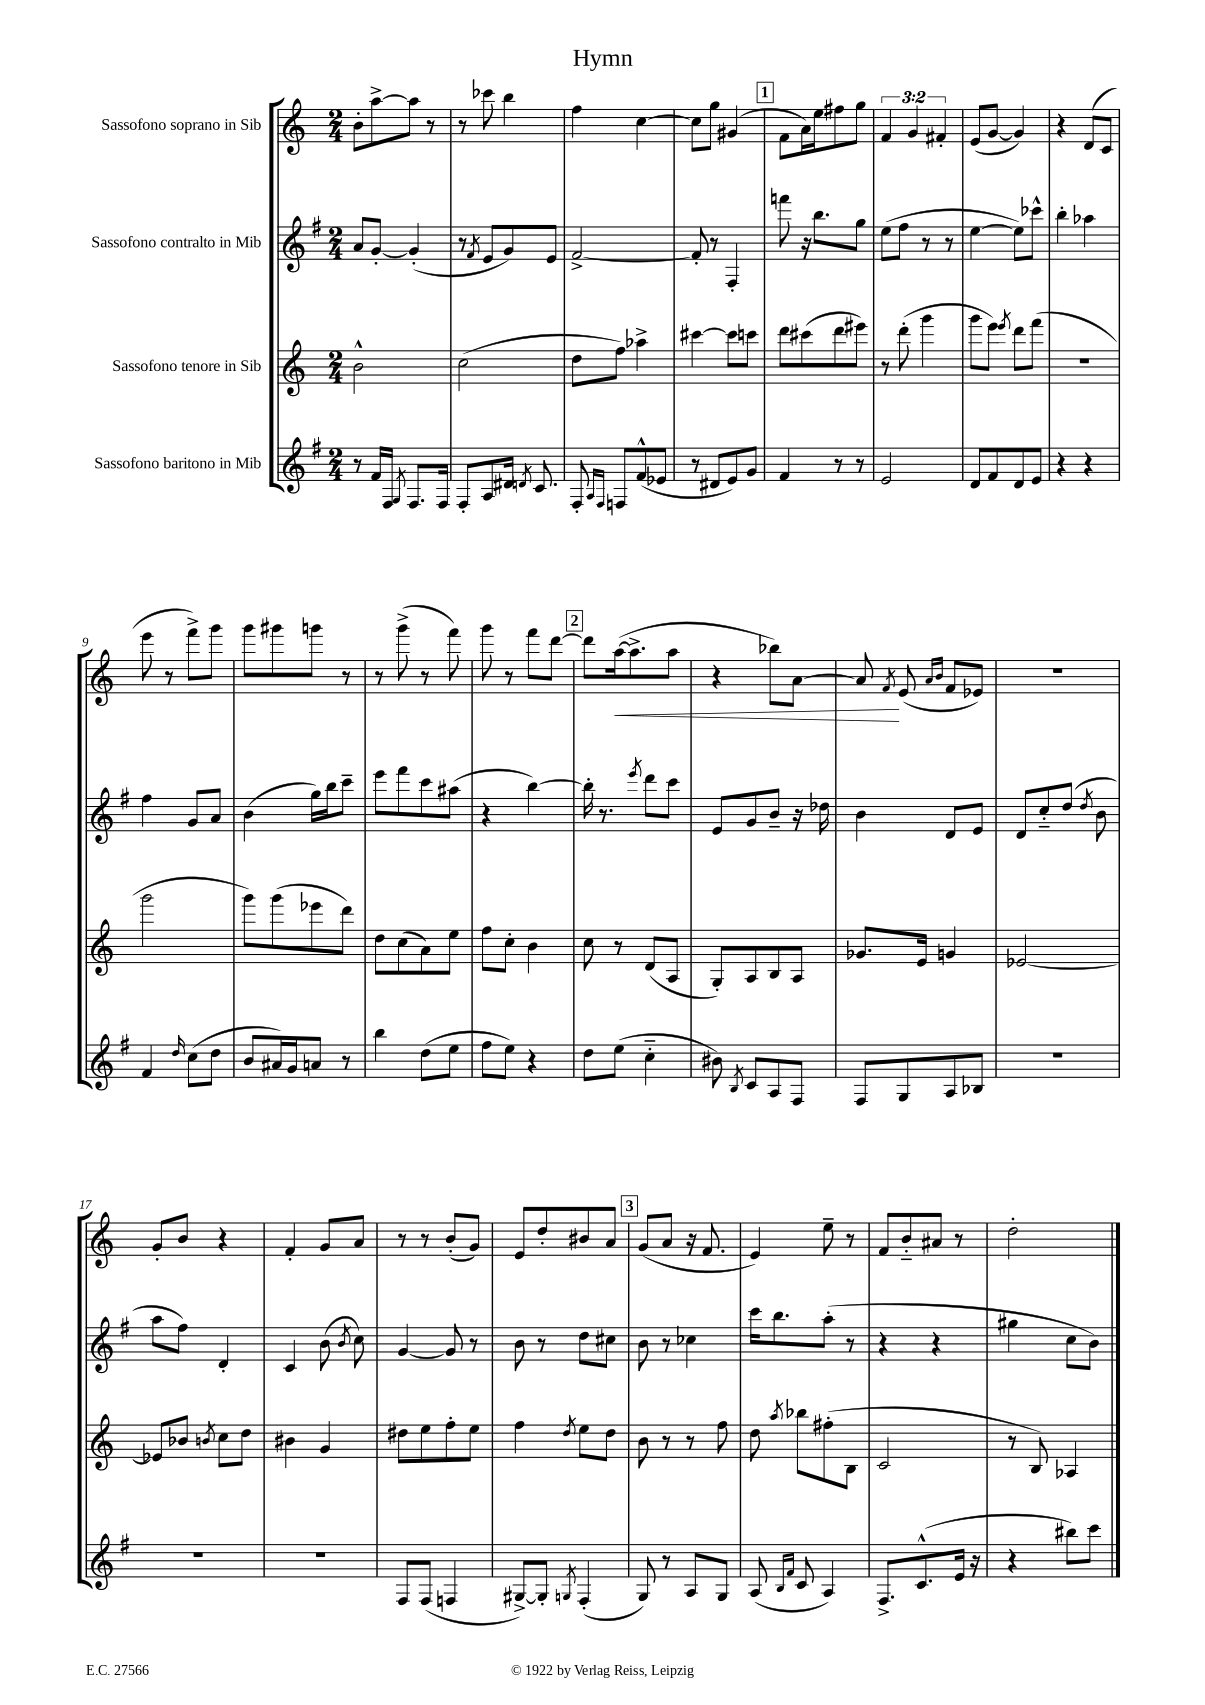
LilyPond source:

\header { title = "Hymn" }
<<
\new StaffGroup <<
\new Staff = "s0" \with { instrumentName = "Sassofono soprano in Sib" } {
    \clef treble \key c \major \numericTimeSignature \time 2/4 \override Staff.TupletNumber.text = #tuplet-number::calc-fraction-text
    \autoBeamOff b'8[-. a''8~-> a''8] r8 |
    r8 ces'''8 b''4 |
    f''4 c''4~ |
    c''8[ g''8] gis'4( |
    \mark \markup { \box "1" } f'8[ a'16) e''16 fis''8 g''8] |
    \tuplet 3/2 { f'4 g'4 fis'4-. } |
    e'8[( g'8]~ g'4) |
    r4 d'8[( c'8] |
    e'''8 r8 f'''8[->) g'''8] |
    g'''8[ gis'''8 g'''8] r8 |
    r8 g'''8->( r8 f'''8) |
    g'''8 r8 f'''8[ d'''8]~ |
    \mark \markup { \box "2" } d'''8[ a''16~\<( a''8.-> a''8] |
    r4 bes''8[) a'8]~ |
    a'8\! \acciaccatura { f'8 } e'8( \grace { a'16[ b'16] } f'8[ ees'8]) |
    r2 |
    g'8[-. b'8] r4 |
    f'4-. g'8[ a'8] |
    r8 r8 b'8[-.( g'8]) |
    e'8[ d''8-. bis'8 a'8] |
    \mark \markup { \box "3" } g'8[( a'8] r16 f'8. |
    e'4) e''8-- r8 |
    f'8[ b'8-_ ais'8] r8 |
    d''2-. \bar "|." |
}
\new Staff = "s1" \with { instrumentName = "Sassofono contralto in Mib" } {
    \clef treble \key g \major \numericTimeSignature \time 2/4
    \autoBeamOff a'8[ g'8]~-. g'4-.( |
    r8 \acciaccatura { fis'8 } e'8[ g'8) e'8] |
    fis'2~-> |
    fis'8-. r8 fis4-. |
    \mark \markup { \box "1" } f'''8 r16 b''8.[ g''8] |
    e''8[( fis''8] r8 r8 |
    e''4~ e''8[) ces'''8]-^ |
    b''4-. aes''4 |
    fis''4 g'8[ a'8] |
    b'4( g''16[) b''16 c'''8]-- |
    e'''8[ fis'''8 c'''8 ais''8]( |
    r4 b''4~) |
    \mark \markup { \box "2" } b''16-. r8. \acciaccatura { e'''8 } d'''8[ c'''8] |
    e'8[ g'8 b'8]-- r16 des''16 |
    b'4 d'8[ e'8] |
    d'8[ c''8-_ d''8]( \acciaccatura { d''8 } b'8 |
    a''8[ fis''8]) d'4-. |
    c'4 b'8( \acciaccatura { b'8 } c''8) |
    g'4~ g'8 r8 |
    b'8 r8 d''8[ cis''8] |
    \mark \markup { \box "3" } b'8 r8 ces''4 |
    c'''16[ b''8. a''8]-.( r8 |
    r4 r4 |
    gis''4 c''8[ b'8]) \bar "|." |
}
\new Staff = "s2" \with { instrumentName = "Sassofono tenore in Sib" } {
    \clef treble \key c \major \numericTimeSignature \time 2/4
    \autoBeamOff b'2-^ |
    c''2( |
    d''8[ f''8]) aes''4-> |
    cis'''4~ cis'''8[ c'''8] |
    \mark \markup { \box "1" } d'''8[ cis'''8( d'''8 eis'''8]) |
    r8 d'''8-.( g'''4 |
    g'''8[ e'''8]) \acciaccatura { e'''8 } d'''8[ f'''8]( |
    R2 |
    g'''2 |
    g'''8[) g'''8( ees'''8 d'''8]) |
    d''8[ c''8( a'8) e''8] |
    f''8[ c''8]-. b'4 |
    \mark \markup { \box "2" } c''8 r8 d'8[( a8] |
    g8[-.) a8 b8 a8] |
    ges'8.[ e'16] g'4 |
    ees'2~ |
    ees'8[ bes'8] \acciaccatura { b'8 } c''8[ d''8] |
    bis'4 g'4 |
    dis''8[ e''8 f''8-. e''8] |
    f''4 \acciaccatura { d''8 } e''8[ d''8] |
    \mark \markup { \box "3" } b'8 r8 r8 f''8 |
    d''8 \acciaccatura { a''8 } bes''8[ fis''8-.( b8] |
    c'2 |
    r8 b8) aes4 \bar "|." |
}
\new Staff = "s3" \with { instrumentName = "Sassofono baritono in Mib" } {
    \clef treble \key g \major \numericTimeSignature \time 2/4
    \autoBeamOff r8 fis'16[ fis16] \acciaccatura { g8 } fis8.[ fis16] |
    fis8[-. a8 dis'16] \acciaccatura { d'8 } c'8. |
    fis8-. \grace { a16[ fis16] } f8[ fis'8-^( ees'8] |
    r8 dis'8[ e'8) g'8] |
    \mark \markup { \box "1" } fis'4 r8 r8 |
    e'2 |
    d'8[ fis'8 d'8 e'8] |
    r4 r4 |
    fis'4 \grace { d''16 } c''8[( d''8] |
    b'8[ ais'16) g'16 a'8] r8 |
    b''4 d''8[( e''8] |
    fis''8[ e''8]) r4 |
    \mark \markup { \box "2" } d''8[ e''8]( c''4-_ |
    bis'8) \acciaccatura { b8 } c'8[ a8 fis8] |
    fis8[ g8 a8 bes8] |
    R2 |
    R2 |
    R2 |
    fis8[ fis8]( f4 |
    gis8[~->) gis8]-. \acciaccatura { g8 } fis4-.( |
    \mark \markup { \box "3" } g8) r8 a8[ g8] |
    a8( \grace { b16[ fis'16] } c'8 a4) |
    fis8.[-> c'8.-^( e'16] r16 |
    r4 bis''8[) c'''8] \bar "|." |
}
>>
>>
